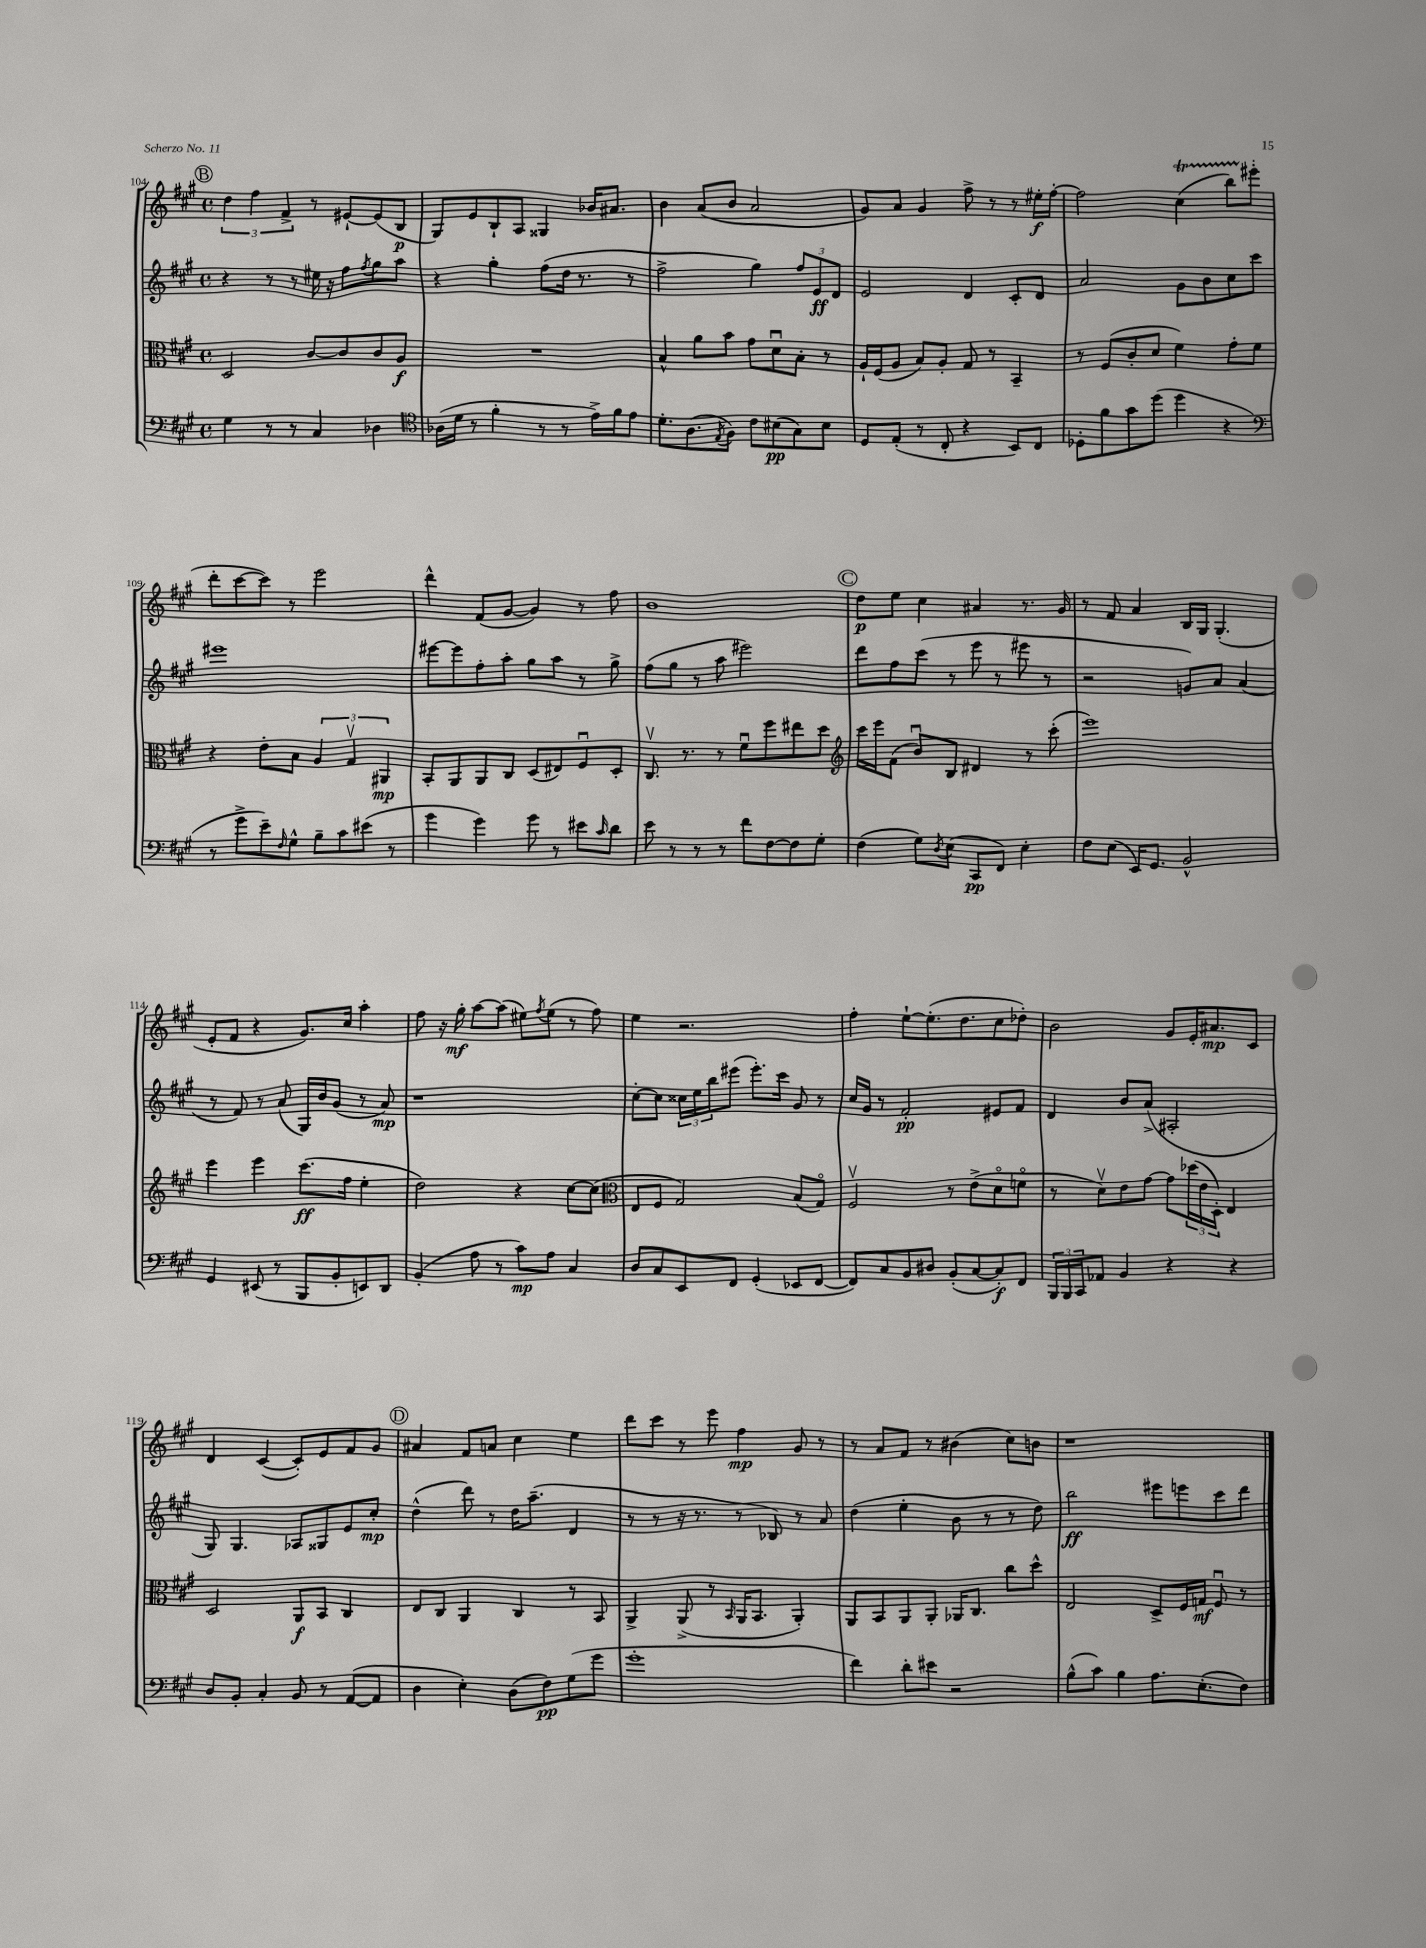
<<
\new StaffGroup <<
\new Staff = "s0" {
    \clef treble \key a \major \defaultTimeSignature \time 4/4
    \mark \markup { \circle "B" } \tuplet 3/2 { d''4 fis''4 fis'4-> } r8 eis'8~-! eis'8( b8\p |
    gis8) e'8 b8-! a8 gisis4 bes'16 ais'8. |
    b'4 a'8( b'8 a'2 |
    gis'8) a'8 gis'4 fis''8-> r8 r8 eis''16-.\f fis''16~-. |
    fis''2 cis''4\startTrillSpan( b''8) eis'''8-.\stopTrillSpan( |
    d'''8-. cis'''8~ cis'''8) r8 e'''2 |
    d'''4-^ fis'8( gis'8~ gis'4) r8 fis''8 |
    b'1 |
    \mark \markup { \circle "C" } d''8\p e''8 cis''4 ais'4 r8. gis'16 |
    r8 fis'8 a'4 b16 gis16 gis4.-.( |
    e'8-. fis'8 r4 gis'8.) cis''16 a''4-. |
    fis''8 r16 gis''16-.\mf a''8~ a''8( eis''8) \acciaccatura { fis''8 } eis''8( r8 fis''8) |
    e''4 r2. |
    fis''4-. e''8~-! e''8.-.( d''8. cis''8 des''8-.) |
    b'2 gis'8 e'16-. ais'8.\mp cis'8 |
    d'4 cis'4~( cis'8-.) e'8 fis'8 gis'8 |
    \mark \markup { \circle "D" } ais'4 fis'8 a'8 cis''4 e''4 |
    d'''8 cis'''8 r8 e'''8 fis''4\mp gis'8 r8 |
    r8 a'8 fis'8 r8 bis'4( cis''8) b'8 |
    r1 \bar "|." |
}
\new Staff = "s1" {
    \clef treble \key a \major \defaultTimeSignature \time 4/4
    \mark \markup { \circle "B" } r4 r8 r8 eis''16 r16 fis''8 \acciaccatura { fis''8 } gis''8 a''8 |
    r4 gis''4-. fis''8( d''16 r8. r8 |
    fis''2-> gis''4) \tuplet 3/2 { fis''8 e'8\ff d'8 } |
    e'2 d'4 cis'8-. d'8 |
    a'2 gis'8 b'8 cis''8 cis'''8 |
    eis'''1 |
    eis'''8~ eis'''8 fis''8-. a''8-. gis''8 a''8 r8 gis''8-> |
    fis''8( gis''8 r8 a''8 eis'''2) |
    \mark \markup { \circle "C" } d'''8 fis''8 cis'''8( r8 e'''8 r8 eis'''8 r8 |
    r2 g'8) a'8 a'4( |
    r8 fis'8) r8 a'8( gis16) b'16 gis'8( r8 a'8\mp) |
    r1 |
    cis''8~-. cis''8 \tuplet 3/2 { cisis''16 e''16 b''16 } eis'''8( eis'''8.-.) cis'''16 gis'8 r8 |
    cis''16 gis'16 r8 fis'2-.\pp eis'8 fis'8 |
    d'4 b'8 a'8->( ais2-. |
    gis8) gis4. aes8 gisis8 e'8 cis''8-.\mp |
    \mark \markup { \circle "D" } d''4-^( d'''8) r8 d''16 a''8.--( d'4 |
    r8 r8 r16 r8. r8 bes8) r8 a'8 |
    d''4( e''4-. b'8 r8 r8 d''8) |
    b''2\ff eis'''8 e'''8 cis'''8 d'''8 \bar "|." |
}
\new Staff = "s2" {
    \clef alto \key a \major \defaultTimeSignature \time 4/4
    \mark \markup { \circle "B" } d2 cis'8~ cis'8 cis'8 a8\f |
    R1 |
    b4-^ a'8 b'8 gis'8 d'8\downbow b8-. r8 |
    a16-! fis16( a8 b8) a8-. gis8 r8 b,4-- |
    r8 fis8( cis'8-. d'8 fis'4) gis'8-. fis'8 |
    r4 e'8-. b8 \tuplet 3/2 { a4 gis4\upbow ais,4\mp } |
    b,8-. a,8 a,8 cis8 d8( eis8) fis8\downbow d8-. |
    cis8.\upbow r8. r8 fis'8\downbow fis''8 eis''8 d''8 |
    \mark \markup { \circle "C" } \clef treble cis'''16 e'''16 fis'8( b'8\downbow) b8 dis'4 r8 cis'''8-.( |
    e'''1) |
    e'''4 e'''4 cis'''8.\ff( fis''16 e''4-. |
    d''2) r4 cis''8~ cis''8( |
    \clef alto e8 fis8 gis2) b8( gis8\flageolet) |
    fis2\upbow r8 e'8->( d'8\flageolet f'8\flageolet |
    r8 d'8\upbow) e'8 gis'8~ gis'8 \tuplet 3/2 { des''16( e'16 d16-.) } e4 |
    d2 a,8\f b,8 cis4 |
    \mark \markup { \circle "D" } e8 cis8 a,4 cis4 r8 b,8 |
    a,4-> a,8->( r8 \grace { b,16 } a,16 b,8. a,4-.) |
    a,8 b,8 a,8 a,8-. aes,16 cis8. cis''8 d''8-^ |
    e2 d8-> fis16 g16\mf fis8\downbow r8 \bar "|." |
}
\new Staff = "s3" {
    \clef bass \key a \major \defaultTimeSignature \time 4/4
    \mark \markup { \circle "B" } gis4 r8 r8 cis4 des4 |
    \clef tenor aes16( d'16 r8 fis'4-. r8 r8 e'16->) fis'16 e'8 |
    d'8.-. a8.( \acciaccatura { e8 } fis8) cis'8 bis8\pp( gis8) bis8 |
    d8 e8-.( r8 cis8-. r4 b,8) cis8 |
    des8-. fis'8 gis'8 d''8( d''4 r4 |
    \clef bass r8 gis'8-> e'8--) \grace { fis16 } gis8-^ b8-- cis'8 eis'8( r8 |
    gis'4 gis'4) gis'8 r8 eis'8 \grace { cis'16 } d'8 |
    e'8 r8 r8 r8 fis'8 fis8~ fis8 gis8-. |
    \mark \markup { \circle "C" } fis4( gis8) \acciaccatura { d8 } e8( cis,8\pp fis,8) e4-. |
    fis8 e8( e,16) gis,8. b,2-^ |
    gis,4 eis,8( r8 b,,8 b,8-. e,8) d,8 |
    b,4-.( a8 r8 cis'8\mp) a8 cis4 |
    d8 cis8 e,8 fis,8 gis,4-.( ees,8 fis,8~ |
    fis,8) cis8 b,8 dis8 b,8-.( cis8~ cis8-.\f) fis,8 |
    \tuplet 3/2 { b,,16 b,,16 cis,16 } aes,8 b,4 r4 r4 |
    d8 b,8-. cis4-. b,8 r8 a,8~( a,8 |
    \mark \markup { \circle "D" } d4 e4-.) d8( fis8\pp) gis8( gis'8 |
    gis'1-. |
    fis'4) d'8-. eis'8 r2 |
    b8-^( cis'8) b4 a8. e8.-.( fis8) \bar "|." |
}
>>
>>
\layout { \context { \Score currentBarNumber = #104 } }
